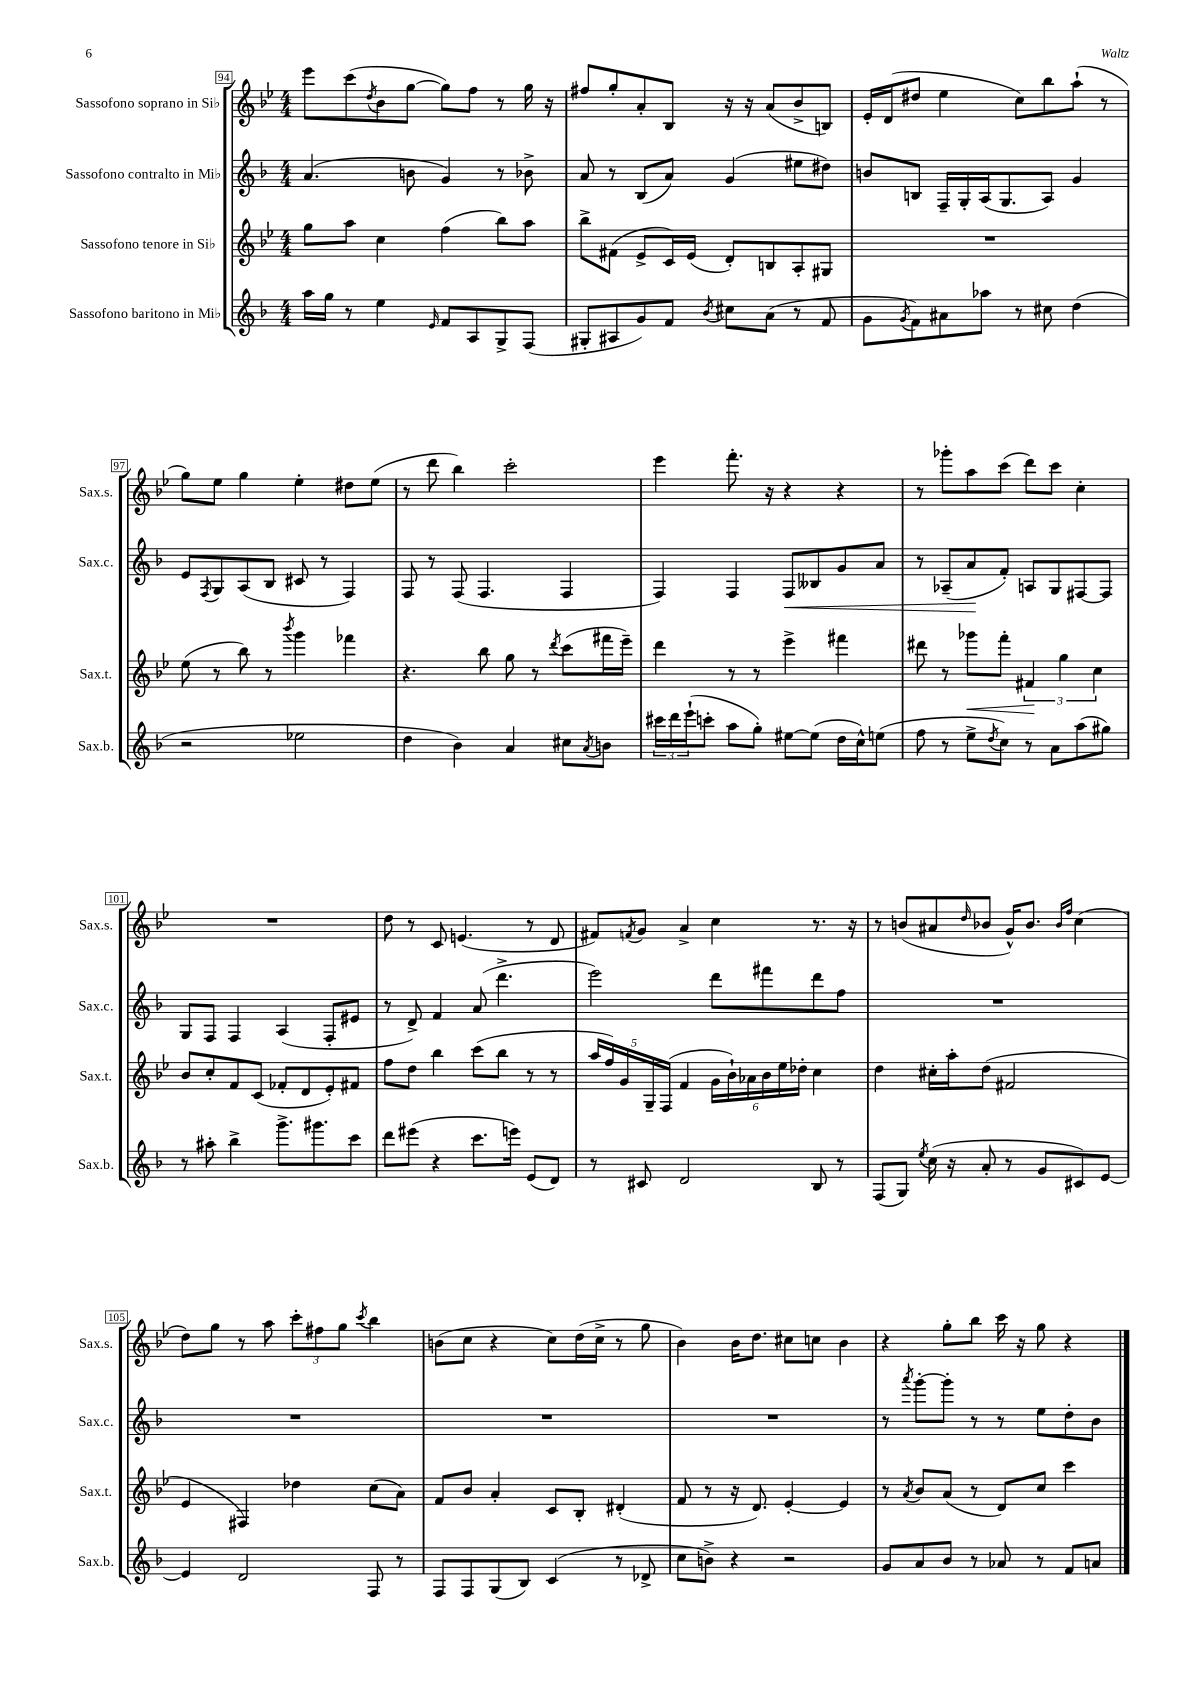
<<
\new StaffGroup <<
\new Staff = "s0" \with { instrumentName = "Sassofono soprano in Sib" shortInstrumentName = "Sax.s." } {
    \clef treble \key bes \major \numericTimeSignature \time 4/4
    ees'''8 c'''8( \acciaccatura { d''8 } bes'8 g''8~ g''8) f''8 r8 g''16 r16 |
    fis''8 g''8-. a'8-. bes8 r16 r16 a'8( bes'8-> b8) |
    ees'16-. d'16( dis''8 ees''4 c''8) bes''8 a''8-!( r8 |
    g''8) ees''8 g''4 ees''4-. dis''8 ees''8( |
    r8 d'''8 bes''4) c'''2-. |
    ees'''4 f'''8.-. r16 r4 r4 |
    r8 ges'''8-. a''8 c'''8( d'''8) c'''8 c''4-. |
    R1 |
    d''8 r8 c'8 e'4.( r8 d'8 |
    fis'8) \acciaccatura { f'8 } g'8 a'4-> c''4 r8. r16 |
    r8 b'8( ais'8 \grace { d''16 } bes'8 g'16-^) bes'8. \grace { bes'16 f''16 } c''4( |
    d''8) g''8 r8 a''8 \tuplet 3/2 { c'''8-. fis''8 g''8 } \acciaccatura { c'''8 } bes''4 |
    b'8( c''8 r4 c''8) d''16( c''16-> r8 g''8 |
    bes'4) bes'16 d''8. cis''8 c''8 bes'4 |
    r4 g''8-. bes''8 c'''16 r16 g''8 r4 \bar "|." |
}
\new Staff = "s1" \with { instrumentName = "Sassofono contralto in Mib" shortInstrumentName = "Sax.c." } {
    \clef treble \key f \major \numericTimeSignature \time 4/4
    a'4.( b'8 g'4) r8 bes'8-> |
    a'8 r8 bes8( a'8) g'4( eis''8 dis''8) |
    b'8 b8 f16-- g16-. a16( g8. a8) g'4 |
    e'8 \acciaccatura { f8 } g8 a8( bes8 cis'8 r8 f4) |
    f8 r8 f8( f4. f4 |
    f4) f4 f8\< beses8 g'8 a'8 |
    r8 aes8--( a'8\! f'8-.) a8 g8 fis8~ fis8 |
    g8 f8 f4 a4( f8-. eis'8 |
    r8 d'8->) f'4 a'8( d'''4.-> |
    e'''2) d'''8 fis'''8 d'''8 f''8 |
    R1 |
    R1 |
    R1 |
    R1 |
    r8 \acciaccatura { a'''8 } g'''8~-. g'''8-. r8 r8 e''8 d''8-. bes'8 \bar "|." |
}
\new Staff = "s2" \with { instrumentName = "Sassofono tenore in Sib" shortInstrumentName = "Sax.t." } {
    \clef treble \key bes \major \numericTimeSignature \time 4/4
    g''8 a''8 c''4 f''4( bes''8) a''8 |
    bes''8-> fis'8( ees'8-> c'16) ees'16( d'8-.) b8 a8-. gis8 |
    R1 |
    ees''8( r8 bes''8) r8 \acciaccatura { bes'''8 } g'''4 fes'''4 |
    r4. bes''8 g''8 r8 \acciaccatura { d'''8 } c'''8( fis'''16 ees'''16--) |
    d'''4 r8 r8 ees'''4-> fis'''4 |
    dis'''8 r8 ges'''8\< f'''8-. \tuplet 3/2 { fis'4\! g''4 c''4 } |
    bes'8 c''8-. f'8 c'8( fes'8-. d'8 ees'8-.) fis'8 |
    f''8 d''8 bes''4 c'''8( bes''8 r8 r8 |
    \tuplet 5/4 { a''16 f''16) g'16 g16-- f16( } f'4 \tuplet 6/4 { g'16 bes'16-!) aes'16 bes'16 ees''16 des''16-. } c''4 |
    d''4 cis''16-. a''16-. d''8( fis'2 |
    ees'4 fis4) des''4 c''8( a'8) |
    f'8 bes'8 a'4-. c'8 bes8-. dis'4-.( |
    f'8 r8 r16 d'8.) ees'4~-. ees'4 |
    r8 \acciaccatura { a'8 } bes'8 a'8( r8 d'8) c''8 c'''4 \bar "|." |
}
\new Staff = "s3" \with { instrumentName = "Sassofono baritono in Mib" shortInstrumentName = "Sax.b." } {
    \clef treble \key f \major \numericTimeSignature \time 4/4
    a''16 g''16 r8 e''4 \grace { e'16 } f'8 a8 g8-> f8( |
    gis8-. ais8 g'8) f'8 \acciaccatura { bes'8 } cis''8 a'8( r8 f'8 |
    g'8 \acciaccatura { g'8 } f'8) ais'8 aes''8 r8 cis''8 d''4( |
    r2 ees''2 |
    d''4 bes'4) a'4 cis''8 \acciaccatura { a'8 } b'8 |
    \tuplet 3/2 { cis'''16 d'''16 e'''16-!( } c'''8-. a''8 g''8-.) eis''8~ eis''8( d''16 c''16-^) e''8( |
    f''8 r8 e''8-> \acciaccatura { d''8 } c''8) r8 a'8 a''8( gis''8) |
    r8 ais''8-. bes''4-> g'''8.-> gis'''8. c'''8 |
    d'''8 eis'''8( r4 c'''8. e'''16) e'8( d'8) |
    r8 cis'8 d'2 bes8 r8 |
    f8( g8) \acciaccatura { e''8 } c''16( r16 a'8-. r8 g'8 cis'8) e'8~ |
    e'4 d'2 f8 r8 |
    f8 f8 g8( bes8) c'4( r8 des'8-> |
    c''8 b'8->) r4 r2 |
    g'8 a'8 bes'8 r8 aes'8 r8 f'8 a'8 \bar "|." |
}
>>
>>
\layout { \context { \Score currentBarNumber = #94 \override BarNumber.stencil = #(make-stencil-boxer 0.1 0.3 ly:text-interface::print) } }
